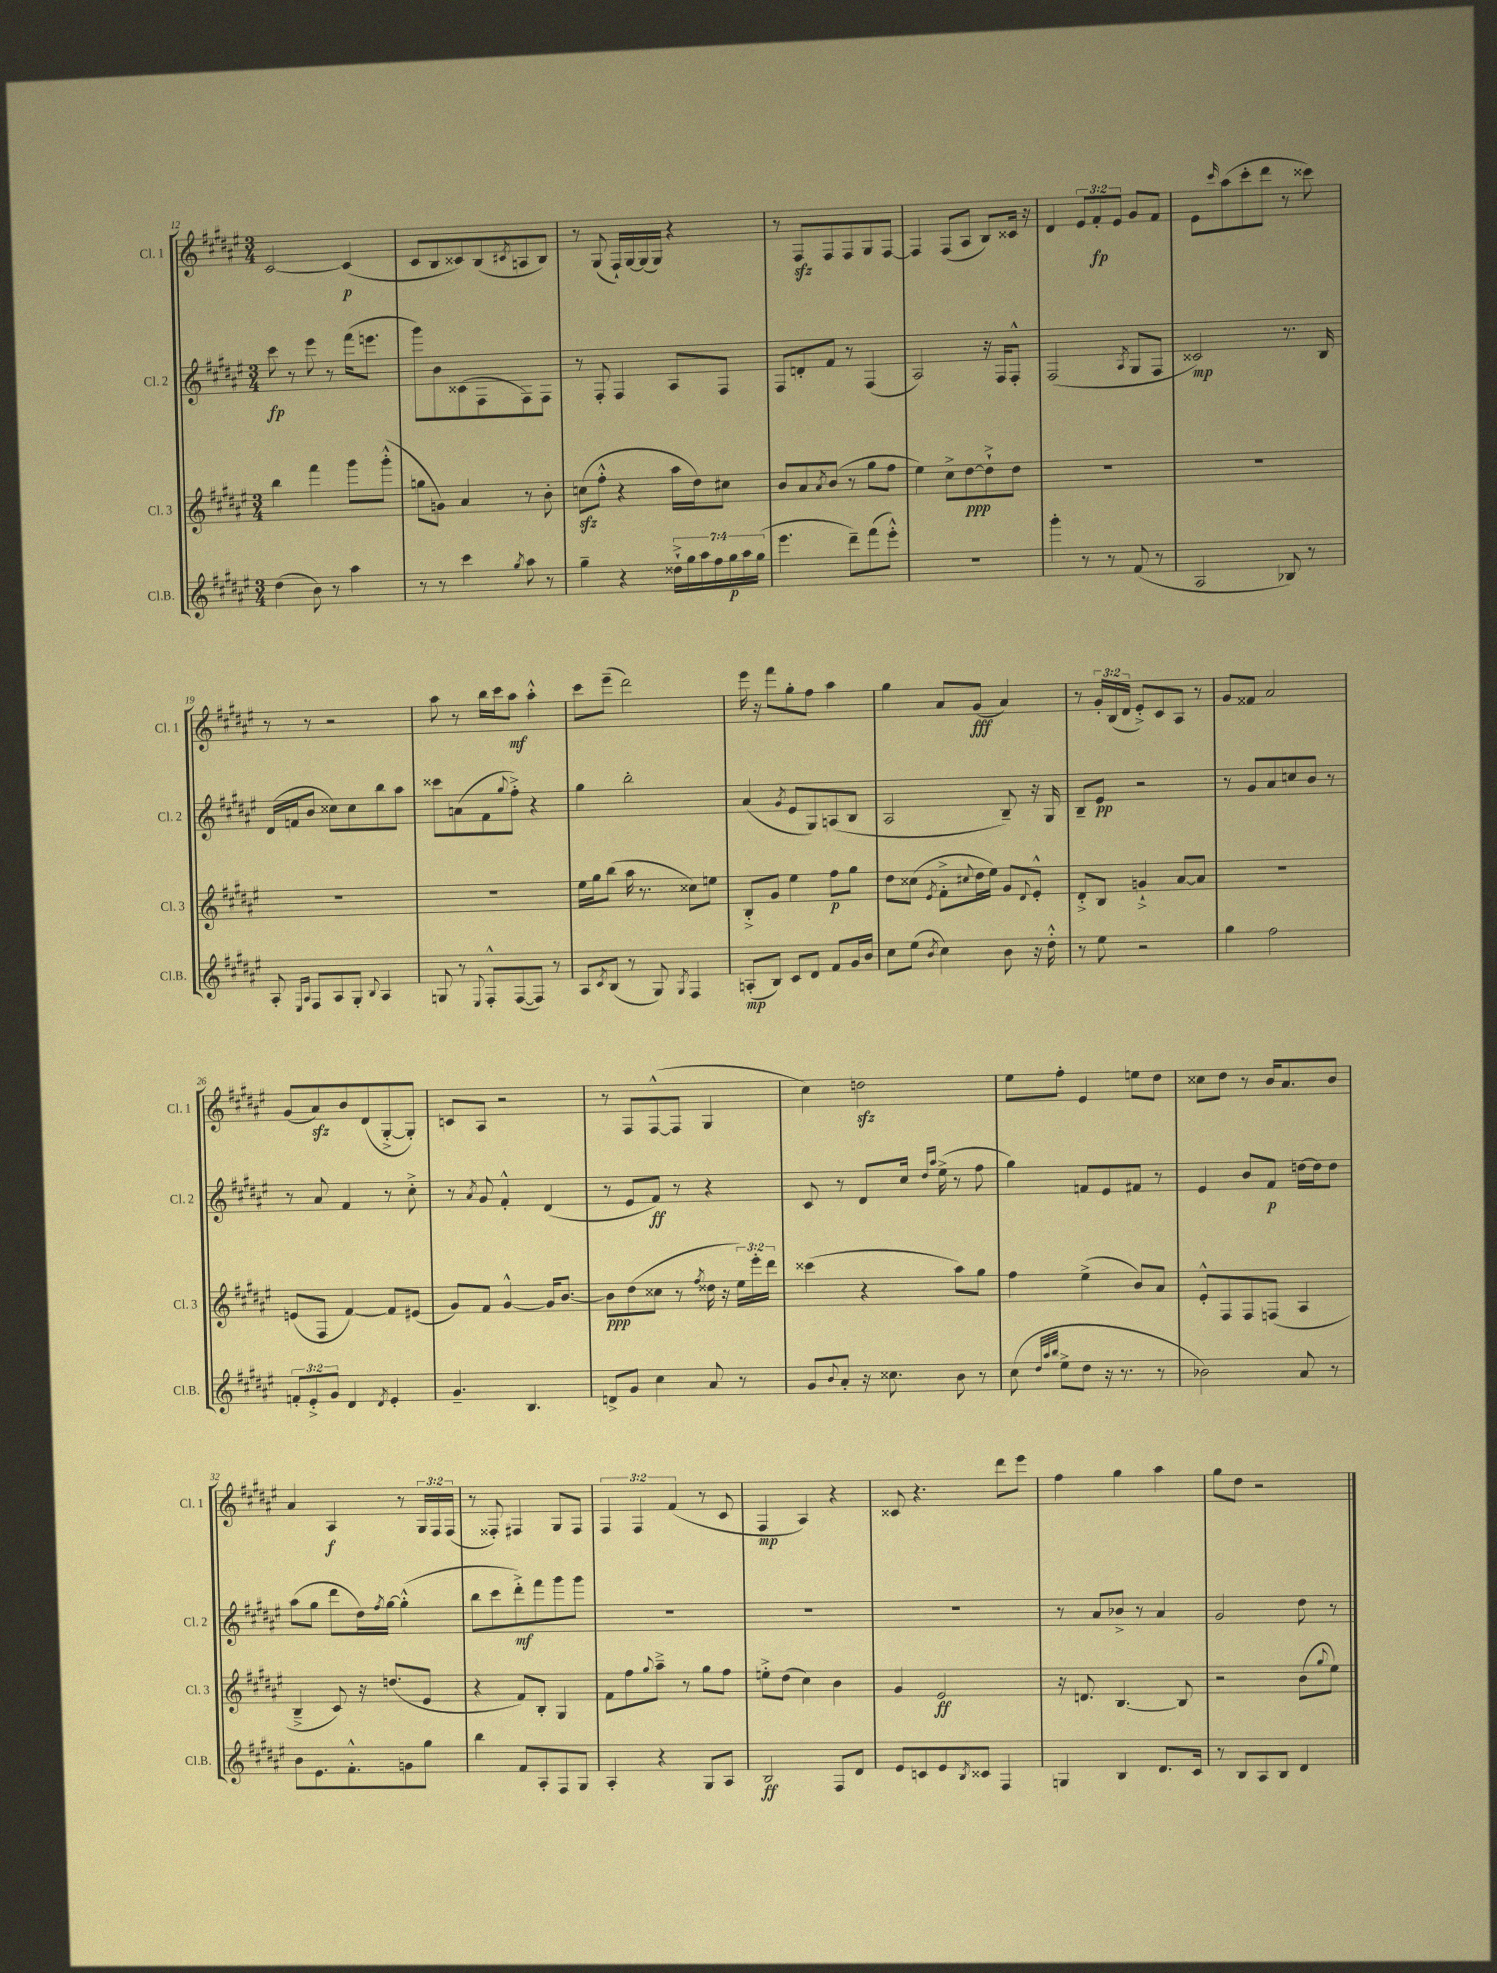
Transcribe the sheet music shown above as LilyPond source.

<<
\new StaffGroup <<
\new Staff = "s0" \with { instrumentName = "Cl. 1" shortInstrumentName = "Cl. 1" } {
    \clef treble \key fis \major \numericTimeSignature \time 3/4 \override Staff.TupletNumber.text = #tuplet-number::calc-fraction-text
    cis'2~ cis'4\p( |
    cis'8 b8 cisis'8) b8( \acciaccatura { cis'8 } a8 b8) |
    r8 gis8( fis16-!) gis16~ gis16( gis16) r4 |
    r8 fis8\sfz fis8 fis8 gis8 fis8~ |
    fis4 fis8( ais8 b8) cisis'16 r16 |
    dis'4 \tuplet 3/2 { eis'8 fis'8-.\fp eis'8 } gis'8 fis'8 |
    eis'8 \grace { cis'''16 } ais''8( cis'''8-. dis'''8 r8 cisis'''8) |
    r8 r8 r2 |
    ais''8 r8 b''16 cis'''16 ais''8\mf ais''4-.-^ |
    cis'''8 eis'''8--( dis'''2) |
    eis'''16 r16 fis'''8 gis''8-. fis''8 ais''4 |
    gis''4 ais'8 gis'8\fff( ais'4) |
    r8 \tuplet 3/2 { gis'16-. b16( dis'16 } eis'8-.->) cis'8 ais8 r8 |
    gis'8 fisis'8 ais'2 |
    gis'8( ais'8\sfz) b'8 dis'8( gis8~-.-> gis8-.) |
    c'8 ais8 r2 |
    r8 fis8 fis8~-^( fis8 gis4 |
    cis''4) d''2\sfz |
    eis''8 fis''8-. eis'4 e''8 dis''8 |
    cisis''8 dis''8 r8 b'16 ais'8. b'8 |
    ais'4 ais4\f r8 \tuplet 3/2 { gis16 fis16 fis16( } |
    r8 fisis8-.) fis4 gis8 fis8 |
    \tuplet 3/2 { fis4 fis4 fis'4( } r8 cis'8 |
    fis4\mp ais4) r4 |
    cisis'8 r4. dis'''8 eis'''8 |
    fis''4 gis''4 ais''4 |
    gis''8 dis''8 r2 \bar "|." |
}
\new Staff = "s1" \with { instrumentName = "Cl. 2" shortInstrumentName = "Cl. 2" } {
    \clef treble \key fis \major \numericTimeSignature \time 3/4
    cis'''8\fp r8 eis'''8 r8 fis'''16( e'''8. |
    gis'''8) b'8 cisis'8( fis8 fis8) fis8 |
    r8 fis8-. fis4 ais8 fis8 |
    fis8 d'8-. fis'8 r8 fis4( |
    ais2) r16 fis16 fis8-.-^ |
    fis2( \acciaccatura { ais8 } gis8 fis8 |
    cisis'2\mp) r8. b16 |
    dis'16( f'16 b'8 cisis''8) cisis''8 b''8 ais''8 |
    cisis'''8 a'8( fis'8 \appoggiatura { gis''8 } fis''8-.->) r4 |
    gis''4 b''2-. |
    ais'4( \acciaccatura { gis'8 } eis'8 gis8) a8( b8 |
    ais2 b8--) r16 gis16 |
    b8-- eis'8\pp r2 |
    r8 gis'8 ais'8 c''8 b'8 r8 |
    r8 ais'8 fis'4 r8 cis''8-.-> |
    r8 \acciaccatura { ais'8 } gis'8 fis'4-.-^ dis'4( |
    r8 eis'8 fis'8\ff) r8 r4 |
    cis'8 r8 dis'8 cis''16 \grace { dis''16 ais''16 } eis''16->( r8 fis''8 |
    gis''4) f'8 eis'8 fis'8 r8 |
    eis'4 b'8 fis'8\p d''16~ d''16 d''8 |
    ais''8( gis''8 dis'''8 dis''16) \acciaccatura { fis''8 } gis''16~ gis''4-.-^( |
    b''8 cis'''8 dis'''8-.->\mf) fis'''8 gis'''8 gis'''8 |
    R2. |
    R2. |
    R2. |
    r8 ais'8 bes'8-> r8 ais'4 |
    gis'2 dis''8 r8 \bar "|." |
}
\new Staff = "s2" \with { instrumentName = "Cl. 3" shortInstrumentName = "Cl. 3" } {
    \clef treble \key fis \major \numericTimeSignature \time 3/4 \override Staff.TupletNumber.text = #tuplet-number::calc-fraction-text
    b''4 fis'''4 gis'''8 gis'''8-.-^( |
    g''8 g'8) ais'4 r8 b'8-. |
    c''8\sfz( fis''8-.-^ r4 ais''16 dis''16) cis''8 |
    b'8 ais'8 \acciaccatura { ais'8 } b'8( r8 gis''8 fis''8 |
    eis''4) cis''8-> dis''8~\ppp dis''8-!-> dis''8 |
    R2. |
    R2. |
    R2. |
    R2. |
    eis''16 gis''16 b''8( ais''16 r8. cisis''8) e''8 |
    b8-.-> gis'8 eis''4 fis''8\p gis''8 |
    dis''8 cisis''8( \acciaccatura { eis'8 } fis'8-.-> \appoggiatura { cis''8 } dis''16 eis''16) gis'8 \appoggiatura { dis'8 } eis'8-.-^ |
    dis'8-.-> b8 g'4-!-> ais'8~ ais'8 |
    R2. |
    e'8( fis8 fis'4~) fis'8 eis'8( |
    gis'8) fis'8 gis'4~-^ gis'16 b'8.~ |
    b'8\ppp dis''8( cisis''8 r8 \acciaccatura { fis''8 } disis''16 r16 \tuplet 3/2 { eis''16) eis'''16-. dis'''16 } |
    cisis'''4( r4 ais''8) gis''8 |
    fis''4 eis''4->( b'8) ais'8 |
    eis'8-.-^ fis8 fis8 f8( ais4 |
    b4---> cis'8) r16 d''8.( eis'8 |
    r4 fis'8) b8-. gis4 |
    fis'8 fis''8 \appoggiatura { gis''8 } ais''8---> r8 gis''8 fis''8 |
    e''8-.-> dis''8( cis''4) b'4 |
    gis'4 eis'2\ff |
    r16 d'8. b4.~ b8 |
    r2 b'8( \appoggiatura { gis''8 } eis''8) \bar "|." |
}
\new Staff = "s3" \with { instrumentName = "Cl.B." shortInstrumentName = "Cl.B." } {
    \clef treble \key fis \major \numericTimeSignature \time 3/4 \override Staff.TupletNumber.text = #tuplet-number::calc-fraction-text
    dis''4( b'8) r8 ais''4 |
    r8 r8 cis'''4 \acciaccatura { gis''8 } ais''8 r8 |
    gis''4-- r4 \tuplet 7/4 { disis''16-!-> gis''16 ais''16 fis''16 gis''16\p ais''16 gis''16( } |
    eis'''4. dis'''8--) fis'''8( eis'''8-.-^) |
    R2. |
    gis'''4-. r8 r8 fis'8( r8 |
    ais2 bes8) r8 |
    ais8-. \grace { eis16 ais16 } fis8 ais8 gis8-. \appoggiatura { b8 } ais4 |
    g8 r8 \appoggiatura { eis8 } fis8-.-^ fis8~( fis8) r8 |
    ais8 \acciaccatura { cis'8 } b8( r8 gis8) \acciaccatura { gis8 } fis4 |
    a8-.\mp( b8) cis'8 dis'8 fis'8 gis'16 b'16 |
    cis''8 eis''8( \acciaccatura { b'8 } cis''4) b'8 r16 dis''16-.-^ |
    r8 eis''8 r2 |
    gis''4 fis''2 |
    \tuplet 3/2 { f'8-. eis'8-.-> gis'8 } dis'4 \acciaccatura { dis'8 } eis'4-. |
    gis'4.-- b4. |
    d'8-> gis'8 cis''4 ais'8 r8 |
    gis'8 \appoggiatura { b'8 } ais'8-. r16 cisis''8. b'8 r8 |
    cis''8( \grace { dis''32 ais''32 b''32 } eis''8-> dis''8 r16 r8. r8 |
    bes'2) ais'8 r8 |
    b'8 eis'8. fis'8.-.-^ g'8 gis''8 |
    b''4 fis'8 ais8-. fis8 gis8 |
    ais4-. r4 gis8 ais8 |
    b2\ff fis8 dis'8 |
    eis'8 c'8 eis'8 \acciaccatura { b8 } cisis'8 fis4 |
    g4 b4 dis'8. cis'16 |
    r8 b8 ais8 b8 dis'4 \bar "|." |
}
>>
>>
\layout { \context { \Score currentBarNumber = #12 } }
